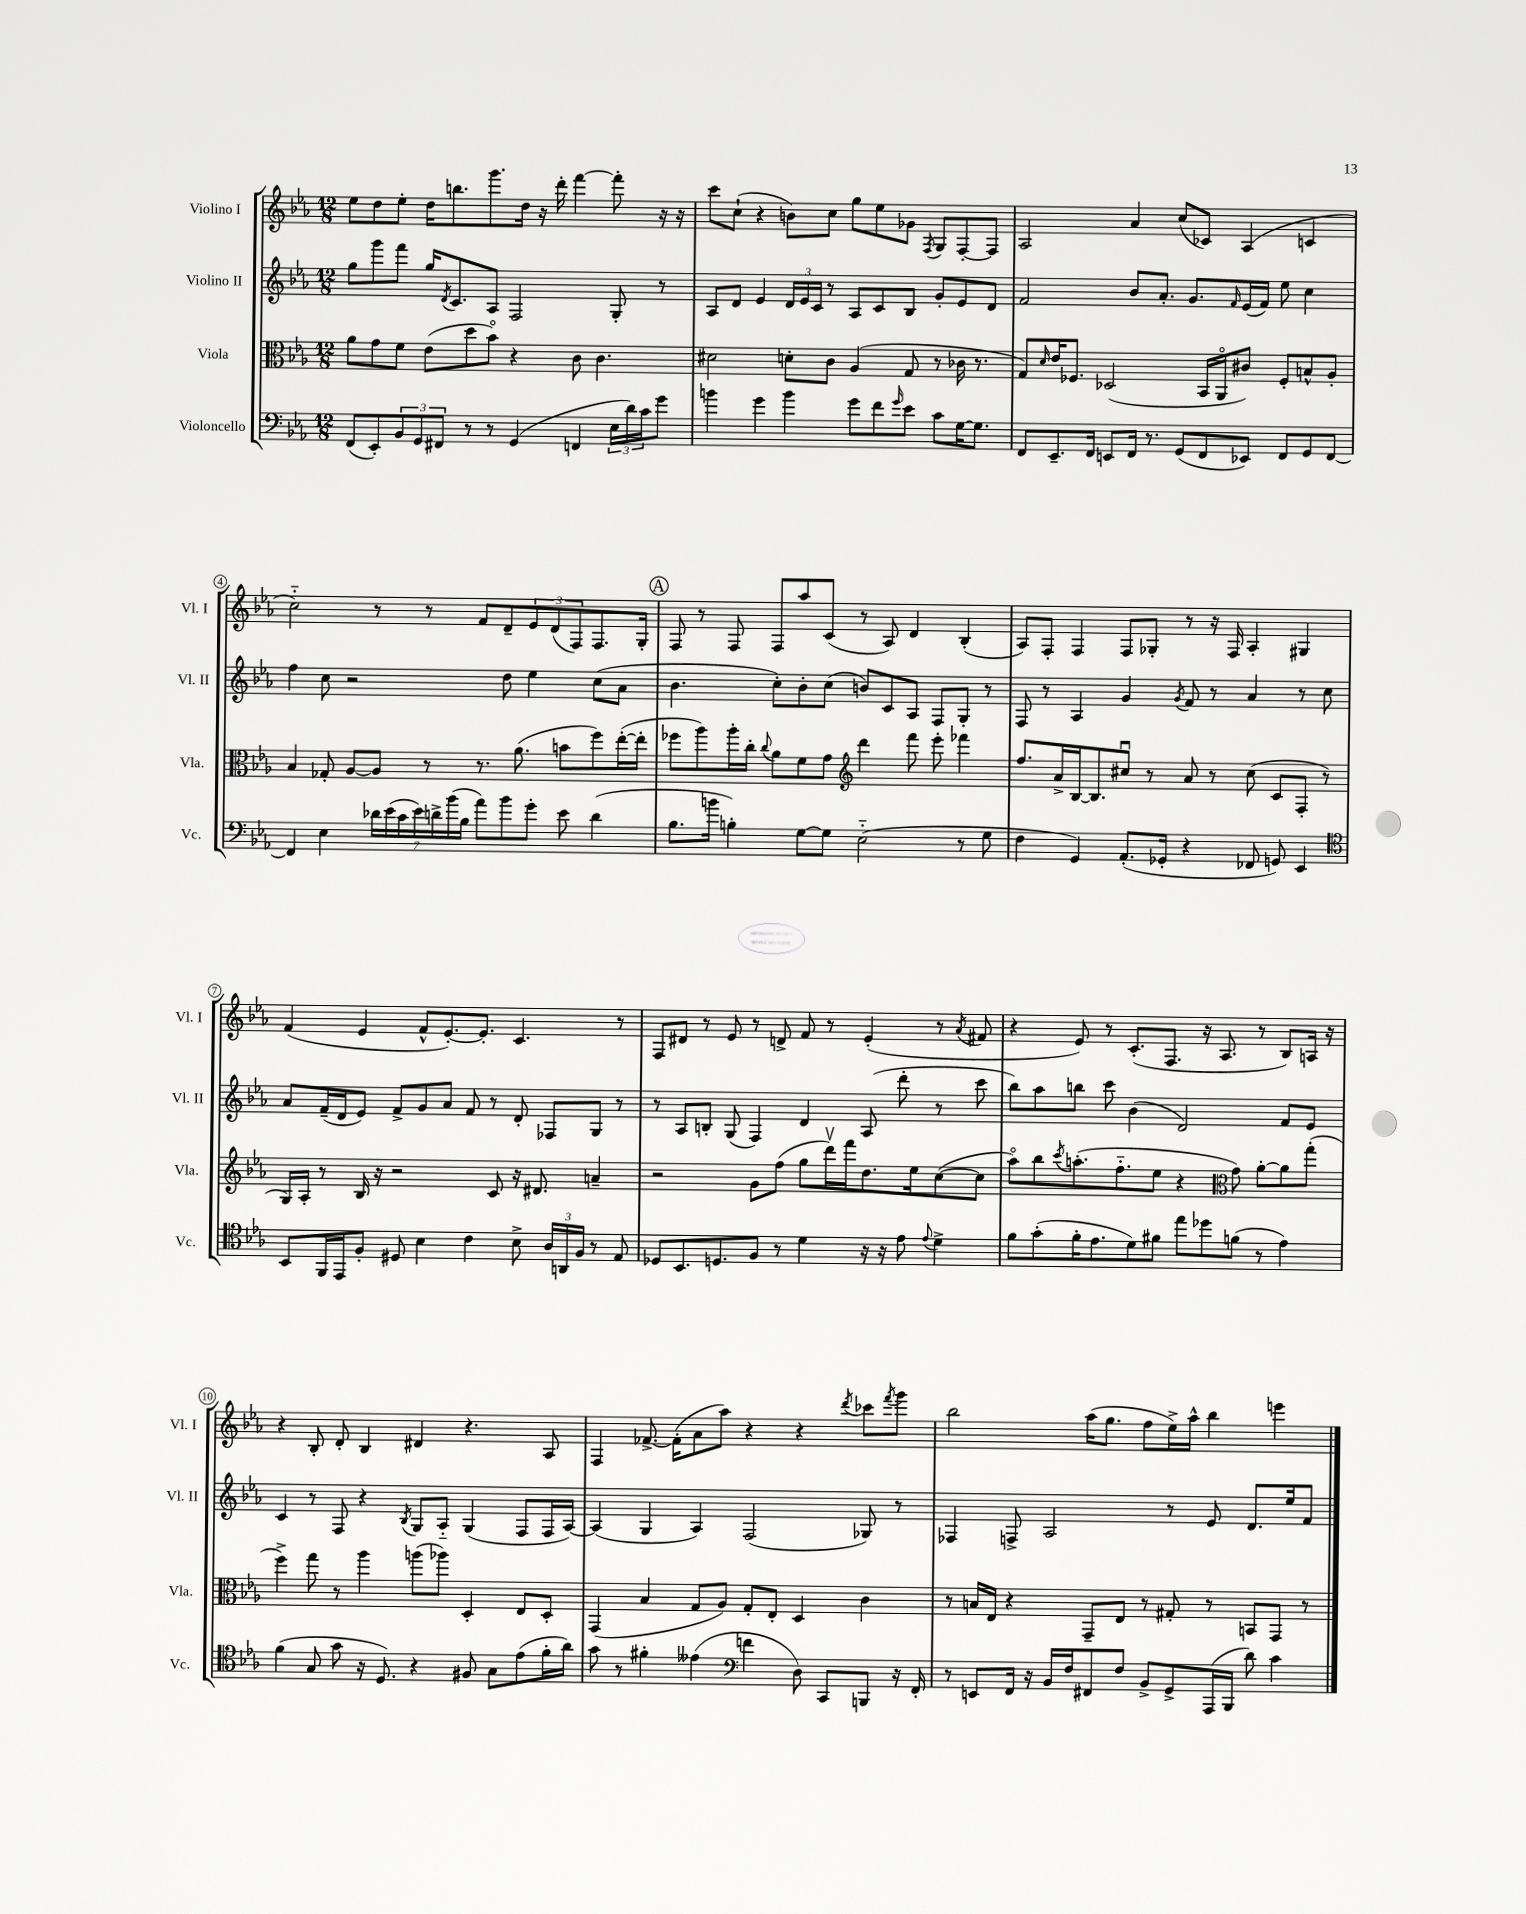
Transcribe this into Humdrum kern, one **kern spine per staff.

**kern	**kern	**kern	**kern
*part4	*part3	*part2	*part1
*staff4	*staff3	*staff2	*staff1
*I"Violoncello	*I"Viola	*I"Violino II	*I"Violino I
*I'Vc.	*I'Vla.	*I'Vl. II	*I'Vl. I
*clefF4	*clefC3	*clefG2	*clefG2
*k[b-e-a-]	*k[b-e-a-]	*k[b-e-a-]	*k[b-e-a-]
*M12/8	*M12/8	*M12/8	*M12/8
=1	=1	=1	=1
(8FF/L	8a-\L	8gg\L	8ee-\L
8EE-'/)	8g\	8ggg\	8dd\
12BB-/	8f\J	8fff\J	8ee-'\J
12GG/	.	.	.
.	(8e-\L	16gg/KL	16dd\KL
12FF#X/J	.	.	.
.	.	8qd/	.
.	.	8.c/	8.bbn\
8r	8dd\	.	.
8r	8b-\J)	8A-/J	8.ggg\
(4GG/	4r	2F/	.
.	.	.	16dd\Jk
.	.	.	16r
.	.	.	16ddd'\
4FFn/	8c\	.	[4fff\
.	4.c\	.	.
24E-\LL	.	8G'/	8fff'\]
24d\)	.	.	.
24c\J	.	.	.
8g\J	.	8r	16r
.	.	.	16r
=2	=2	=2	=2
4bn\	2d#X\	8A-/L	8ccc\L
.	.	8d/J	(8cc`\J
4g\	.	4e-/	4r
4b\	8dn'\L	24d/LL	8bn\L)
.	.	24e-/	.
.	.	24c/JJ	.
.	8c\J	8r	8cc\J
8g\L	(4A-/	8A-/L	8gg\L
8f\	.	8c/	8ee-\
16qqg/	.	.	.
8e-\J	8G/	8B-/J	8g-X\J
.	.	.	8qF/
8c\L	8r	8g'/L	8G/L
[16G\K	16c-X\	8e-/	[8F'/
8.G\J]	8.r	.	.
.	.	8d/J	8F/J]
=3	=3	=3	=3
8FF/L	8G/L)	2f/	2A-/
.	16qqd/	.	.
8.EE-~/	16e-/K	.	.
.	8.F-X/J	.	.
16FF/Jk	.	.	.
8EEn/L	(2D-X/	.	.
16FF/Jk	.	8b-/L	4a-/
8.r	.	.	.
.	.	8.a-'/J	.
(8GG/L	.	.	(8cc/L
.	.	8.g/L	.
8FF/	16BB-/LL	.	8c-X/J)
.	16AA-/J	.	.
.	.	16qqf/	.
8EE-X/J)	8c#X/J)	(16e-/L	(4A-/
.	.	16f/JJ)	.
8FF/L	8F-'/L	8ee-\	.
8GG/	8Bn^^/	4cc\	4cn/
[8FF/J	8A-'/J	.	.
!!LO:LB:g=z
=4	=4	=4	=4
4FF/]	4B-/	4ff\	2cc\)
4E-\	8G-X'/	8cc\	.
.	[8A-/L	2r	.
28d-X\LL	8A-/J]	.	8r
(28e-\	.	.	.
28c\	.	.	.
28e-\)	.	.	.
.	8r	.	8r
28dn^\	.	.	.
(28b-\	.	.	.
28B-\JJ	.	.	.
8a-\L)	8.r	.	8f/L
8b-\	.	8dd\	8d~/
.	(8.a-\	.	.
8g'\J	.	4ee-\	12e-/
.	.	.	(12d/
8e-\	8bn\L	.	.
.	.	.	12F/)
(4d\	8ff\)	(8cc\L	8.F/
.	([16ee-'\L	8a-\J	.
.	16ee-'\JJ]	.	16G'/Jk
!!LO:REH:place=s1:t=A
=5	=5	=5	=5
8.B-\L	8ff-X\L	4.b-\	8F/
.	8aa-\)	.	8r
16bn\Jk	.	.	.
4Bn'\)	16aa-'\L	.	8F/
.	16cc'\JJ	.	.
.	8qqcc/	.	.
.	8a-\L	8cc'\L)	8F/L
[8G\L	8f\	8b-'\	8aa-/
8G\J]	8g\J	(8cc\J	(8c/J
*	*clefG2	*	*
(2E-\	4ddd\	8bn/L)	8r
.	.	8c/	8A-/)
.	8fff\	8A-/J	4d/
.	8eee-'\	8F/L	.
8r	4fff-X\	8G'/J	(4B-'/
8G\	.	8r	.
=6	=6	=6	=6
4F\	8.ff/L	8F/	8A-/L)
.	.	8r	8F'/J
.	16a-^/L	.	.
4GG/)	[16B-/J	4A-/	4F/
.	8.B-/]	.	.
(8.AA-'/L	8cc#Xu/J	4g/	8F/L
.	8r	.	8G-X'/J
16GG-X'/Jk	.	.	.
.	.	8qg/	.
4r	8a-/	8f/	8r
.	8r	8r	16r
.	.	.	16F/
8FF-X/	(8cc#\	4a-/	4A-'/
8GGn/)	8c/L	.	.
4EE-/	8F'/J	8r	4G#X/
.	8r	8cc\	.
!!LO:LB:g=z
=7	=7	=7	=7
*clefC4	*	*	*
8BB-/L	16G/LL)	8a-/L	(4f/
.	16A-'/JJ	.	.
16FF/L	8r	(16f~/L	.
16EE-/J	.	16d/J	.
8F'/J	16B-/	8e-/J)	4e-/
.	16r	.	.
8D#X/	2r	8f^/L	.
4B-\	.	8g/	8f^^/L
.	.	8a-/J	[8.e-'/)
4c\	.	8f/	.
.	.	.	8.e-'/J]
.	8c/	8r	.
8B-^\	16r	8d'/	4.c/
.	8.d#X/	.	.
24A-/LL	.	8F-X/L	.
24AAn/	.	.	.
24F/JJ	.	.	.
8r	4an~/	8G/J	.
8E-/	.	8r	8r
=8	=8	=8	=8
8D-X/L	2r	8r	8F/L
8.BB-/	.	8A-/L	8d#X/J
.	.	8Bn'/J	8r
8.Dn/	.	.	.
.	.	(8G/	8e-/
8F/J	8g\L	4F/)	8r
8r	(8ff\J	.	8dn^/
4d\	8gg\L	4d/	8f/
.	16dddv\L)	.	8r
.	16fff\J	.	.
16r	8.dd\	(8A-/	(4e-'/
16r	.	.	.
8e-\	.	8ddd'\	.
.	16ee-\k	.	.
8qqe-/	.	.	.
4d^\	([8cc\	8r	8r
.	.	.	8qa-/
.	8cc\J]	8ccc\	8f#X/
=9	=9	=9	=9
8f\L	8aa-\L)	8bb-\L)	4r
(8g'\	8bb-\	8aa-\	.
.	8qccc/	.	.
16f'\K	(8.aan'\	8bbn\J	8e-/)
8.e-\	.	.	.
.	.	8ccc\	8r
.	8.ff\	.	.
8d\)	.	(4b-\	(8.c'/L
8f#X\J	8ee-\J	.	.
.	.	.	8.F/J
8ee-\L	4r	2d/)	.
8dd-X\	.	.	16r
.	.	.	8.A-/
*	*clefC3	*	*
(8fn\J	8g\)	.	.
8r	[8a-'\L	.	8r
4e-\)	8a-\]	8f/L	8B-/L)
.	(8gg'\J	8e-/J	16An/Jk
.	.	.	16r
!!LO:LB:g=z
=10	=10	=10	=10
(4f\	4ff^\)	4c/	4r
8G/	8gg\	8r	8B-'/
8g\	8r	8F/	8d'/
16r	4aa-\	4r	4B-/
8.D/)	.	.	.
.	.	8qB-/	.
4r	(8aan\L	8G/L	4d#X/
.	8aa-X\J)	8A-/J	.
8F#X/	4D'/	(4G/	4.r
8G\L	.	.	.
(8e-\	8E-/L	8F/L	.
16f'\L	8D'/J	16F/L	8A-/
16a-\JJ)	.	[16A-/JJ)	.
=11	=11	=11	=11
8g\	(4GG/	(4A-/]	4F/
8r	.	.	.
4f#X'\	4B-/	4G/	[8.f-X^/
.	.	.	(16f-'\KL]
(4e--X\	8G/L	4A-/)	8a-\
.	8A-/J)	.	8aa-\J)
*clefF4	*	*	*
4fn\	8G'/L	(2F/	4r
.	8E-'/J	.	.
8D\)	4D/	.	4r
8CC/L	.	.	.
.	.	.	8qddd/
8BBBn/J	4c\	8G-X/)	8ccc-X\L
.	.	.	8qfff/
16r	.	8r	8ggg\J
16FF'/	.	.	.
=12	=12	=12	=12
8r	8r	4F-X/	2bb-\
8EEn/L	16Bn/LL	.	.
.	16E-/JJ	.	.
16FF/Jk	4r	8Fn^/	.
16r	.	.	.
16BB-/LL	.	2A-/	.
16F/J	.	.	.
8FF#X/	8GG~/L	.	(16aa-\KL
.	.	.	8.gg\J
8F/J	8E-/J	.	.
8BB-^/L	8r	.	8ff\L
8GG^/	8G#X'/	8r	16ee-^\L)
.	.	.	16aa-^^\JJ
(16AAA-/L	8r	8e-/	4bb-\
16BBB-/JJ	.	.	.
8d\)	8BBn/L	8.d/L	.
4c\	8GG/J	.	4eeen\
.	.	16ee-/k	.
.	8r	8f/J	.
==	==	==	==
*-	*-	*-	*-
